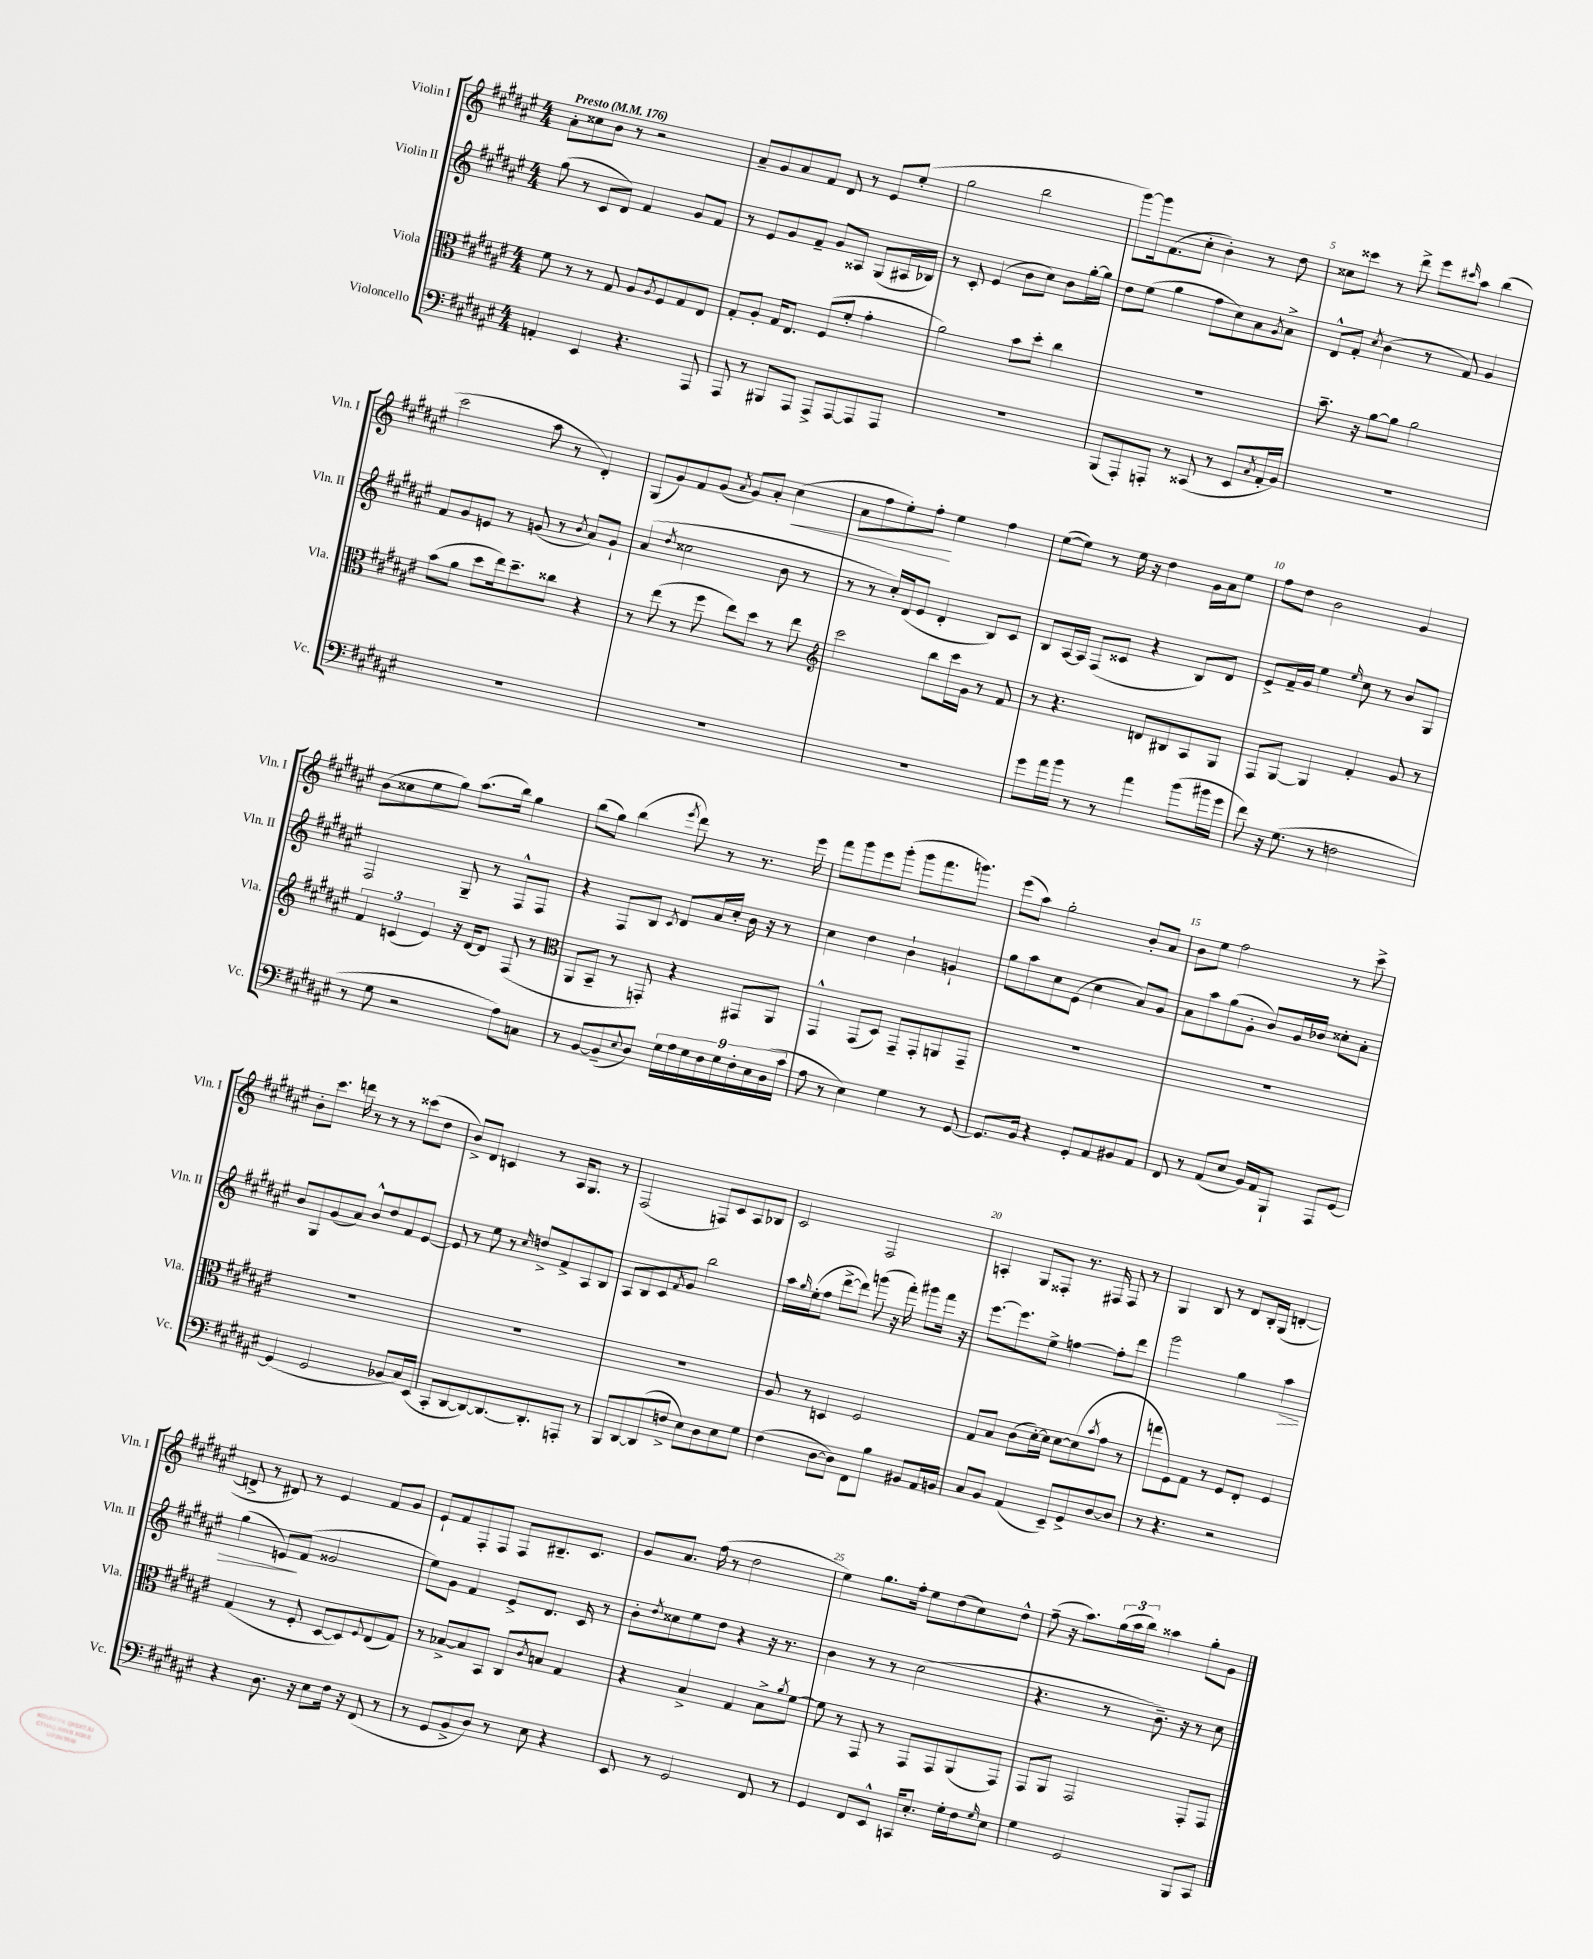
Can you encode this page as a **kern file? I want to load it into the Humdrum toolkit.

**kern	**kern	**kern	**dynam	**kern	**dynam
*part4	*part3	*part2	*part2	*part1	*part1
*staff4	*staff3	*staff2	*staff2	*staff1	*staff1
*I"Violoncello	*I"Viola	*I"Violin II	*	*I"Violin I	*
*I'Vc.	*I'Vla.	*I'Vln. II	*	*I'Vln. I	*
*clefF4	*clefC3	*clefG2	*	*clefG2	*
*k[f#c#g#d#a#e#]	*k[f#c#g#d#a#e#]	*k[f#c#g#d#a#e#]	*	*k[f#c#g#d#a#e#]	*
*M4/4	*M4/4	*M4/4	*	*M4/4	*
*MM176	*MM176	*MM176	*	*MM176	*
=1	=1	=1	=1	=1	=1
!	!	!	!	!LO:TX:a:B:t=Presto	!
4AAn'/	8f#\	(8gg#\	.	8a#'\L	.
.	8r	8r	.	8cc##X\	.
4EE#/	8r	8c#/L	.	8b\J	.
.	8G#/	8d#/J)	.	8r	.
4.r	8A#/L	4f#/	.	2r	.
.	8qA#/	.	.	.	.
.	8F#/	.	.	.	.
.	8G#/	8g#/L	.	.	.
8AAA#/	8E#/J	8f#/J	.	.	.
=2	=2	=2	=2	=2	=2
8AAA#/	8G#'/L	8r	.	8a#~/L	.
8r	8A#'/J	8e#/L	.	8g#/	.
8BBB#X/L	16G#/KL	8g#/	.	8a#/	.
.	8.E#/J	.	.	.	.
8AAA#/J	.	8f#~/J	.	8f#/J	.
8AAA#^/L	(8F#/L	8g#/L	.	8d#/	.
[8AAA#/	8f#'/J	8A##X/J	.	8r	.
8AAA#/]	4g#'\	(8G#/L	.	8e#/L	.
8AAA#/J	.	16A#X/L	.	(8ee#'/J	.
.	.	16B-X/JJ)	.	.	.
=3	=3	=3	=3	=3	=3
1r	2a#\)	8r	.	2gg#\	.
.	.	8c#'/	.	.	.
.	.	(4e#/	.	.	.
.	8b\L	8b\L	.	2bb\	.
.	8dd#'\J	8cc#\J)	.	.	.
.	4cc#\	8b\L	.	.	.
.	.	[16gg#'\L	.	.	.
.	.	16gg#\JJ]	.	.	.
=4	=4	=4	=4	=4	=4
(8BBB/L	1r	8dd#\L	.	[8ggg#\L)	.
8AAA#'/)	.	(8ee#\J	.	16ggg#\k]	.
.	.	.	.	(8.f#\	.
8AAAn'/J	.	4gg#\	.	.	.
8r	.	.	.	8cc#'\J	.
(8CC##X/	.	8ff#\L	.	4b'\)	.
8r	.	8cc#\)	.	.	.
8EE#/L	.	8a#\	.	8r	.
8qC#/	.	8qg#/	.	.	.
16AA#'/L	.	8a#^\J	.	8dd#\	.
16BB/JJ)	.	.	.	.	.
=5	=5	=5	=5	=5	=5
1r	8.b~\	8d#^^/L	.	8cc##X\L	.
.	.	8f#'/J	.	8ccc##X\J	.
.	16r	.	.	.	.
.	.	8qcc#/	.	.	.
.	[8a#\L	(4b\	.	8r	.
.	8a#\J]	.	.	8ddd#^\	.
.	2a#\	8r	.	8eee#\L	.
.	.	.	.	16qqccc#X/	.
.	.	8f#/)	.	8aa#\J	.
.	.	4g#/	.	(4bb\	.
!!LO:LB:g=z
=6	=6	=6	=6	=6	=6
1r	(8b\L	8f#/L	.	2ccc#\	.
.	8a#\J	8g#/	.	.	.
.	8dd#\L	8en/J	.	.	.
.	16ee#\k)	8r	.	.	.
.	8.dd#~\	.	.	.	.
.	.	(8gn/	.	8aa#\	.
.	8cc##X\J	8r	.	8r	.
.	.	8qb/	.	.	.
.	4r	8a#/L)	.	4d#'/)	.
.	.	8g`/J	.	.	.
=7	=7	=7	=7	=7	=7
1r	8r	(4a#/	.	(8G#/L	.
.	(8ee#\	.	.	8g#/)	.
.	.	8qdd#/	.	.	.
.	8r	2cc##X\	.	8f#/	.
.	8ff#\	.	.	(8g#/J	.
.	.	.	.	8qa#/	.
.	8ee#\L)	.	.	8g#/L)	.
.	8dd#\J	.	.	8a#'/J	.
!	!	!	!	!	!LO:HP:b
.	8r	8b\	.	(4cc#\	<
.	8ee#\	8r	.	.	.
=8	=8	=8	=8	=8	=8
*	*clefG2	*	*	*	*
1r	2ccc#\	8r	.	8a#\L	.
.	.	8r	.	8ff#\	.
.	.	16cc#'/LL)	.	8ee#'\)	.
.	.	(16d#/J	.	.	.
.	.	8e#/J	.	8ff#'\J	.
.	8bb\L	4d#'/	.	4ee#\	[
.	16ccc#\L	.	.	.	.
.	16g#\JJ	.	.	.	.
.	8r	8B/L)	.	4ff#\	.
.	8f#/	8c#/J	.	.	.
=9	=9	=9	=9	=9	=9
8g#\L	8r	8B/L	.	([8ee#\L	.
16a#\L	4.r	[16A#/L	.	8ee#\J])	.
16b\JJ	.	16A#/JJ]	.	.	.
8r	.	(8F#/L	.	8r	.
8r	.	8c##X/J	.	16ee#\	.
.	.	.	.	16r	.
4a#\	8dn/L	4r	.	4dd#\	.
.	8B#X/	.	.	.	.
(8b\L	8A#/	8B/L)	.	16g#\LL	.
.	.	.	.	16a#\J	.
16b#X\L	8G#/J	8d#/J	.	8ee#\J	.
16g#\JJ	.	.	.	.	.
=10	=10	=10	=10	=10	=10
8f#\)	8F#/L	8e#^/L	.	8ff#\L	.
16r	[8G#/J	16f#~/L	.	8dd#\J	.
(8.G#\	.	16g#/JJ	.	.	.
.	4G#/]	4ee#\	.	2b\	.
8r	.	.	.	.	.
.	.	16qqee#/	.	.	.
2Fn\	4f#'/	8cc#\	.	.	.
.	.	8r	.	.	.
.	8g#/	8b/L	.	4g#/	.
.	8r	8G#/J	.	.	.
!!LO:LB:g=z
=11	=11	=11	=11	=11	=11
8r	6f#/	2F#/	.	(8b\L	.
8G#\	.	.	.	8cc##X\	.
.	(6cn/	.	.	.	.
2r	.	.	.	8ee#\	.
.	6e#/)	.	.	.	.
.	.	.	.	8gg#\J)	.
.	16r	8G#~/	.	(8.aa#\L	.
.	[16d#/KL	.	.	.	.
.	8d#/J]	8r	.	.	.
.	.	.	.	16bb\Jk)	.
8A#\L)	(8F#/	8F#^^/L	.	4gg#\	.
8Cn\J	8r	8F#/J	.	.	.
=12	=12	=12	=12	=12	=12
*	*clefC3	*	*	*	*
8r	8AA#/L	4r	.	(8bb\L	.
[8BB/L	8BB~/J	.	.	8gg#\J)	.
(8BB~/]	8r	8F#/L	.	(4bb\	.
8qqE#/	.	.	.	.	.
8D#/J)	8GGn'/)	8B/J	.	.	.
.	.	8qc#/	.	8qeee#/	.
18G#\LL	4r	8d#/L	.	8ddd#\)	.
18A#\	.	.	.	.	.
18G#\	.	.	.	.	.
.	.	16a#/L	.	8r	.
18F#\	.	.	.	.	.
.	.	16cc#'/JJ	.	.	.
18G#\	.	.	.	.	.
.	8GG#X/L	16b\	.	8.r	.
18F#'\	.	.	.	.	.
.	.	16r	.	.	.
18E#\	.	.	.	.	.
.	8AA#/J	8r	.	.	.
(18D#\	.	.	.	.	.
.	.	.	.	16eee#\	.
18c#\JJ	.	.	.	.	.
=13	=13	=13	=13	=13	=13
8A#\	4GG#^^/	4cc#\	.	8fff#\L	.
8r	.	.	.	8ggg#\	.
4E#\)	(8GG#/L	4dd#\	.	8eee#\	.
.	8D#/J)	.	.	(8ggg#'\J	.
4G#\	8GG#~/L	4b`\	.	8ggg#\L	.
.	8GG#'/	.	.	8.fff#\	.
8r	8AAn/	4gn`/	.	.	.
.	.	.	.	8.gggn\J)	.
[8GG#/	8GG#~/J	.	.	.	.
=14	=14	=14	=14	=14	=14
8.GG#/L]	1r	8gg#\L	.	(8eee#\L	.
.	.	8aa#\	.	8aa#\J)	.
16BB/Jk	.	.	.	.	.
4r	.	8cc#\	.	2gg#'\	.
.	.	(8e#\J	.	.	.
8GG#'/L	.	4cc#\	.	.	.
8AA#/	.	.	.	.	.
8BB#X/	.	8a#/L)	.	8b'/L	.
8AA#/J	.	8g#/J	.	8a#/J	.
=15	=15	=15	=15	=15	=15
8FF#/	1r	8a#\L	.	8b\L	.
8r	.	8aa#\	.	8ee#\J	.
(8AA#/L	.	(8gg#\	.	2ff#\	.
8E#/J	.	8g#'\J	.	.	.
16BB/LL)	.	8b/L)	.	.	.
16AA#/J	.	.	.	.	.
8BBB`/J	.	16g#/L	.	.	.
.	.	16b-X/JJ	.	.	.
8AAA#/L	.	8cc##X'\L	.	8r	.
[8GG#/J	.	8a#'\J	.	8ccc#^\	.
!!LO:LB:g=z
=16	=16	=16	=16	=16	=16
(4GG#/]	1r	8b/L	.	8b'\L	.
.	.	8G#/	.	8.ccc#\J	.
2GG#/	.	(8g#/	.	.	.
.	.	.	.	16dddn\	.
.	.	8a#/J)	.	8r	.
.	.	8b^^/L	.	8r	.
.	.	8dd#/	.	8r	.
8BB-X/L	.	8f#/	.	(8ccc##X\L	.
16C#/L)	.	[8e#/J	.	8dd#\J	.
(16EE#/JJ	.	.	.	.	.
=17	=17	=17	=17	=17	=17
8CC#'/L	1r	8e#/]	.	8b^/L)	.
[8DD#/	.	8r	.	8d#/J	.
8DD#/_)	.	8ee#\	.	4cn/	.
8.DD#/_	.	8r	.	.	.
.	.	16qqcc#/	.	.	.
.	.	8ddn^/L	.	8r	.
8.DD#'/]	.	.	.	.	.
.	.	8f#^/	.	16A#/KL	.
.	.	.	.	8.G#/J	.
8AAAn'/J	.	8A#/	.	.	.
8r	.	8B/J	.	8r	.
=18	=18	=18	=18	=18	=18
8BBB/L	1r	8A#/L	.	(2F#/	.
[8DD#/	.	8B/	.	.	.
(8DD#/]	.	8c#/	.	.	.
.	.	8qf#/	.	.	.
8Fn^/J	.	8g#/J	.	.	.
8E#\L)	.	2bb\	.	8Fn/L)	.
8D#\	.	.	.	8c#/	.
8E#\	.	.	.	8A#/	.
8G#\J	.	.	.	8B-X/J	.
=19	=19	=19	=19	=19	=19
(4F#\	8A#/	16aa#\LL	.	2c#/	.
.	.	16qqgg#/	.	.	.
.	.	(16ee#'\J	.	.	.
.	8r	8ff#\J	.	.	.
[8D#\L	4Dn/	[8ddd#^\L	.	.	.
8D#\J])	.	8ddd#\J])	.	.	.
8FF#\L	2F#/	(8gggn\	.	2F#/	.
8B\J	.	16r	.	.	.
.	.	16fff#'\)	.	.	.
8BB#X/L	.	8ggg#X\L	.	.	.
16AA#/L	.	16fff#\Jk	.	.	.
16BBn/JJ	.	16r	.	.	.
=20	=20	=20	=20	=20	=20
8C#/L	8G#/L	[8.eee#\L	.	4An'/	.
8BB/J	8B/J	.	.	.	.
.	.	8.eee#\]	.	.	.
(4AA#/	(8c#\L	.	.	8G#/L	.
.	[16d#'\L)	8ee#^\J	.	8F##X'/J	.
.	16d#\JJ]	.	.	.	.
8EE#~/L)	[8d#\L	[4ffn\	.	8.r	.
8GG#^/	(8d#\]	.	.	.	.
.	.	.	.	16F#X/	.
.	8qb/	.	.	.	.
[8D#/	8g#\J	8ff'\L]	.	8F#/	.
8D#/J]	8r	8ddd#\J	.	8r	.
=21	=21	=21	=21	=21	=21
8r	8ggn\L	2ggg#\	.	4G#/	.
4.r	8F#\)	.	.	.	.
.	8G#\J	.	.	8B/	.
.	8r	.	.	8r	.
2r	8F#/L	4gg#\	.	8d#/L	.
.	8E#'/J	.	.	16B'/L	.
.	.	.	.	(16G#/JJ	.
!	!	!	!LO:HP:b	!	!
.	4F#/	4aa#\	>	[4dn'/	.
!!LO:LB:g=z
=22	=22	=22	=22	=22	=22
4r	(4G#/	(4gg#\	.	8dn^/]	.
.	.	.	.	8r	.
8.D#\	8r	8en/L)	.	8d#X/)	.
.	8F#'/	(8f#/J	]	8r	.
16r	.	.	.	.	.
8E#\L	[8D#/L	2g##X/	.	4e#/	.
16F#\Jk	8D#/])	.	.	.	.
16r	.	.	.	.	.
.	8qqF#/	.	.	.	.
(8FF#/	(8E#/	.	.	8f#/L	.
8r	8G#/J)	.	.	8g#/J	.
=23	=23	=23	=23	=23	=23
8r	8r	8ee#\L)	.	8e#`/L	.
8GG#/L	[8B-X^/L	8g#\J	.	8f#/	.
8BB^/	8B-/]	4f#/	.	8F#'/	.
8D#/J)	8BB/J	.	.	8F#/J	.
8r	8C#/L	8e#^/L	.	8F#/L	.
.	8qc#/	.	.	.	.
8E#\	8Bn/J	8.d#/J	.	8.B#X~/	.
4r	4G#/	.	.	.	.
.	.	16c#/	.	8.c#/J	.
.	.	8r	.	.	.
=24	=24	=24	=24	=24	=24
8EE#/	4r	8b'\L	.	8g#/L	.
.	.	8qdd#/	.	.	.
8r	.	8cc##X\	.	8.a#/J	.
2GG#/	4B^/	8ee#\	.	.	.
.	.	.	.	(16ff#\	.
.	.	8dd#\J	.	8r	.
.	4G#/	4r	.	2dd#\	.
8FF#/	8B^\L	16r	.	.	.
.	.	8.r	.	.	.
.	8qa#/	.	.	.	.
8r	[8f#\J	.	.	.	.
=25	=25	=25	=25	=25	=25
4GG#/	8f#\]	4b\	.	4ee#\)	.
.	8r	.	.	.	.
8FF#/L	8GG#/	8r	.	8.gg#\L	.
8EE#^^/J	8r	8r	.	.	.
.	.	.	.	16ff#'\Jk	.
16CCn/KL	8GG#/L	(2cc#\	.	8ee#\L	.
8.E#'/J	.	.	.	.	.
.	8GG#/	.	.	(8dd#\	.
16G#'\LL	(8AA#/	.	.	8cc#\)	.
16F#\J	.	.	.	.	.
16qqG#/	.	.	.	.	.
8E#\J	8GG#/J)	.	.	8dd#^^\J	.
=26	=26	=26	=26	=26	=26
4G#\	8GG#/L	4.r	.	(8ff#~\	.
.	8AA#/J	.	.	16r	.
.	.	.	.	8.aa#\L)	.
2GG#/	2GG#/	.	.	.	.
.	.	8r	.	(24gg#\L	.
.	.	.	.	24aa#\	.
.	.	.	.	24bb\JJ)	.
.	.	8.b~\)	.	4aa##X\	.
.	.	16r	.	.	.
8BBB/L	8GG#'/L	8r	.	8gg#'\L	.
8CC#/J	8GG#/J	8cc#\	.	8g#\J	.
==	==	==	==	==	==
*-	*-	*-	*-	*-	*-
